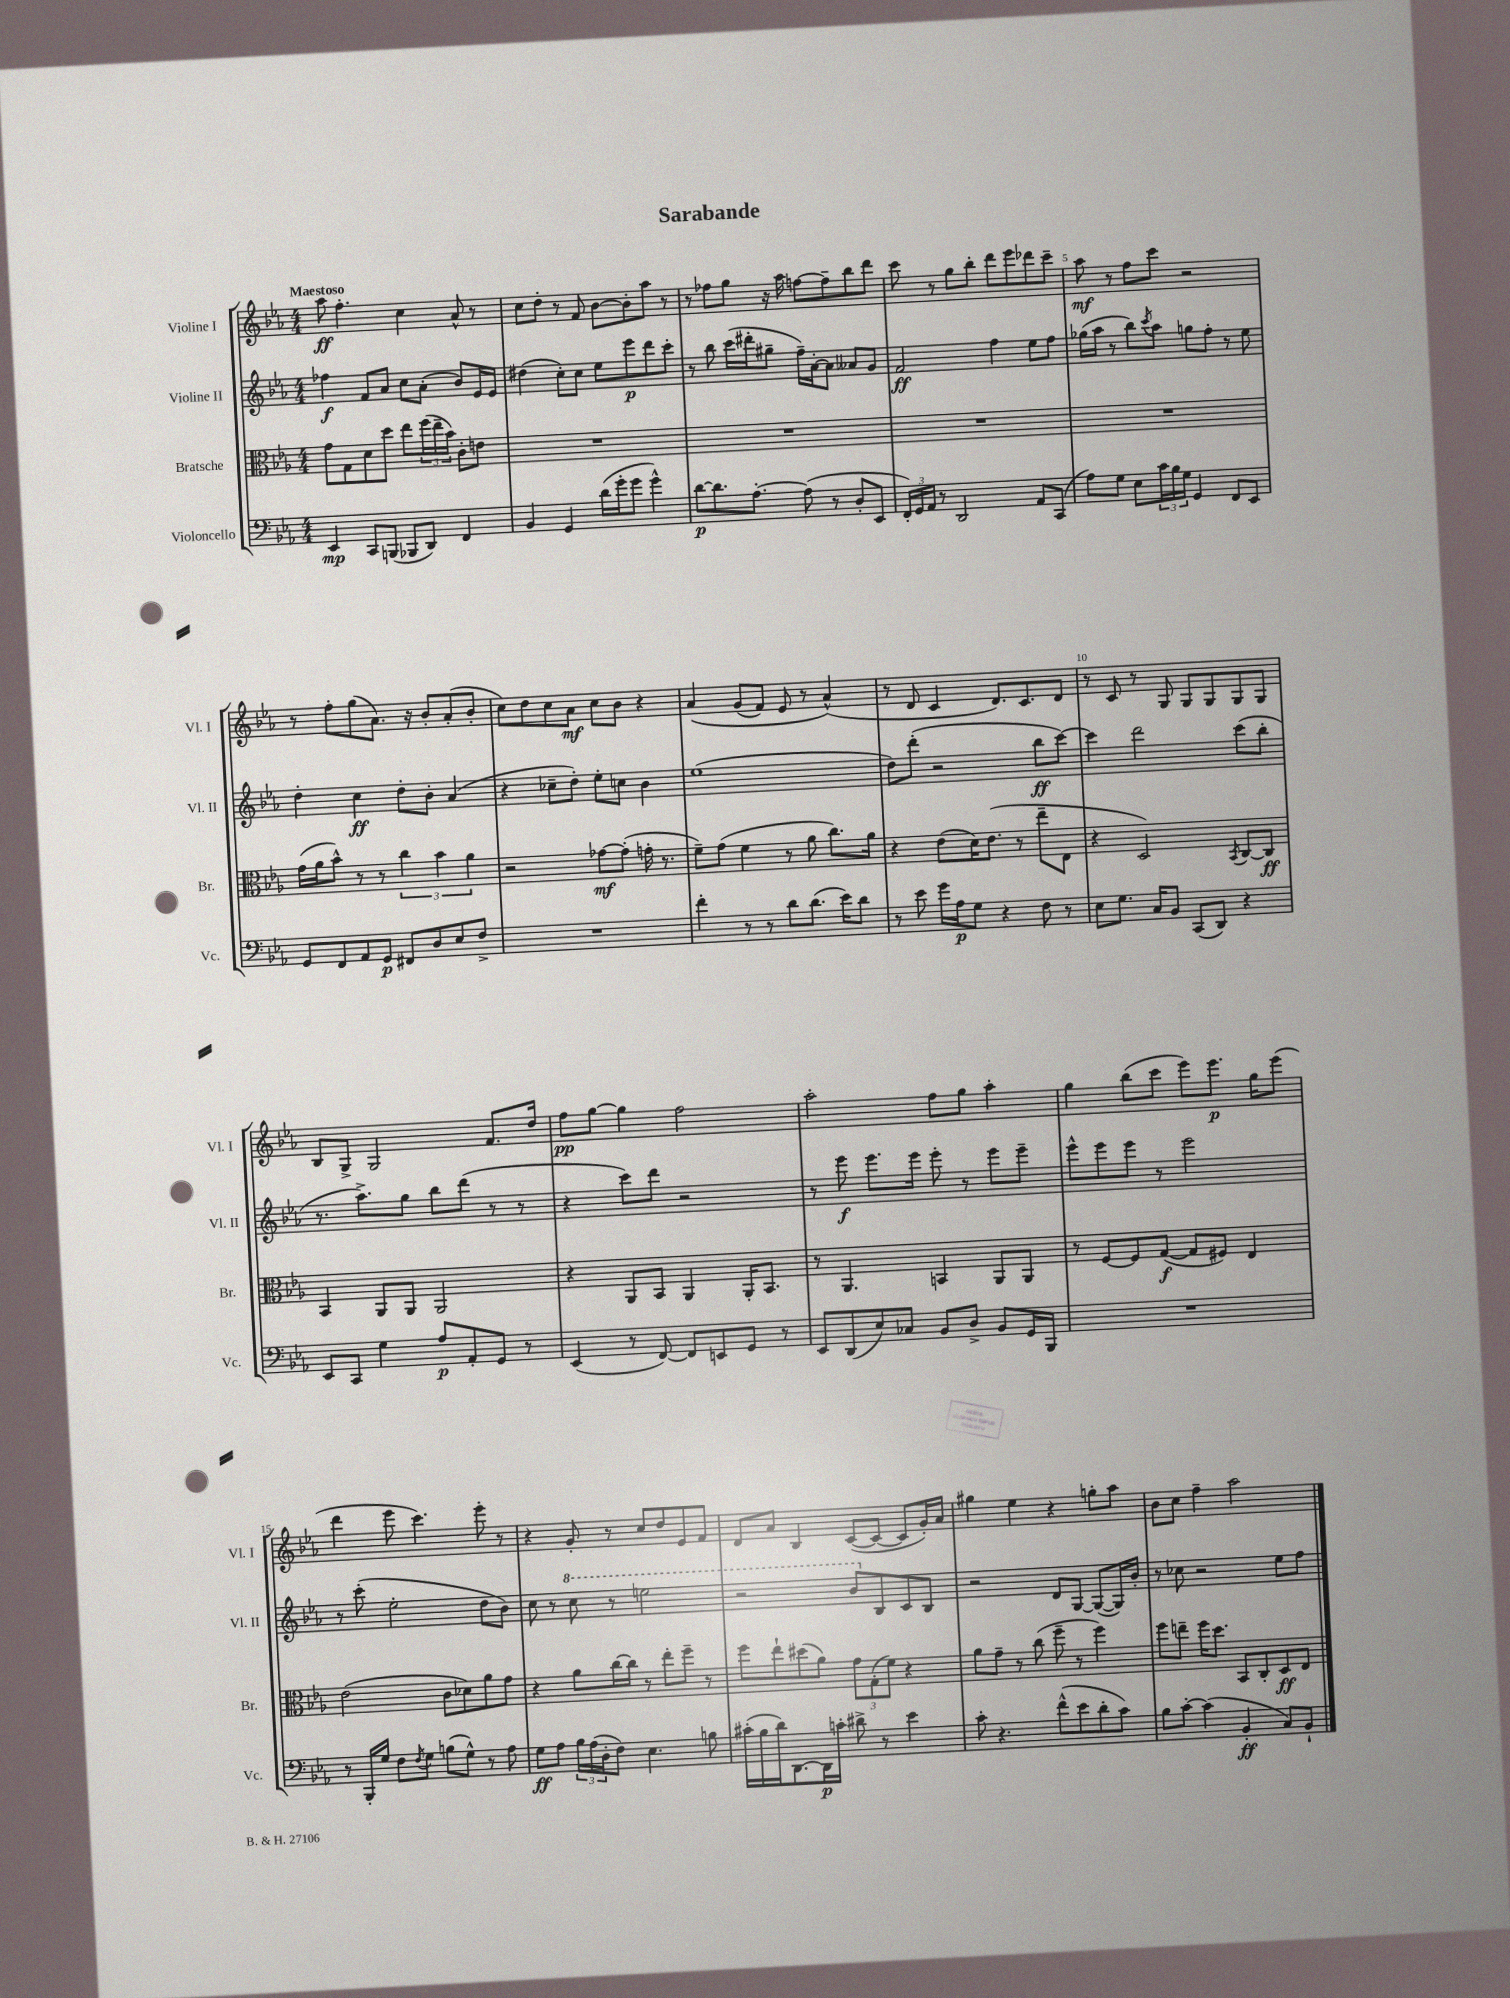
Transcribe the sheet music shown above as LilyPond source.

\header { title = "Sarabande" }
<<
\new StaffGroup <<
\new Staff = "s0" \with { instrumentName = "Violine I" shortInstrumentName = "Vl. I" } {
    \clef treble \key ees \major \numericTimeSignature \time 4/4 \tempo "Maestoso"
    aes''8\ff f''4.-. c''4 aes'8-^ r8 |
    c''8 d''8-. r8 f'8 bes'8~ bes'8-. aes''8 r8 |
    r8 fes''8 g''8 r16 aes''16 f''8~ f''8-- bes''8 d'''8 |
    c'''8 r8 g''8 bes''8-. d'''8 ees'''8 des'''8 c'''8-- |
    aes''8\mf r8 f''8 c'''8 r2 |
    r8 f''8-. g''8( aes'8.) r16 bes'8-. aes'8-.( bes'8-. |
    c''8) d''8 c''8 aes'8\mf c''8 bes'8 r4 |
    aes'4\( g'8( f'8) ees'8 r8 aes'4-^(\) |
    r8 d'8 c'4 d'8.) c'8. d'8 |
    r8 c'8 r8 g8 g8 g8 g8 g8 |
    bes8 g8-> g2 f'8. d''16 |
    f''8\pp g''8~ g''4 f''2 |
    aes''2-. f''8 g''8 aes''4-. |
    g''4 bes''8( c'''8 ees'''8) ees'''8.\p g''16 ees'''8( |
    d'''4 ees'''8 c'''4.) ees'''8-. r8 |
    r4 g'8-. r8 c''8 d''8 ees'8 f'8 |
    d'8 aes'8 bes4 c'8~( c'8~ c'8 g'16-.) aes'16 |
    gis''4 ees''4 r4 g''8-. aes''8 |
    bes'8 c''8 f''4-- aes''2 \bar "|." |
}
\new Staff = "s1" \with { instrumentName = "Violine II" shortInstrumentName = "Vl. II" } {
    \clef treble \key ees \major \numericTimeSignature \time 4/4
    fes''4\f f'8 aes'8 c''8 aes'8-.( bes'8) ees'16 ees'16 |
    dis''4( c''8-.) c''8 ees''8 ees'''8\p d'''8 c'''8-. |
    r8 bes''8 c'''16( dis'''16-. gis''8-- f''16--) aes'16~-. aes'8 aeses'8 g'8 |
    f'2\ff f''4 ees''8 f''8 |
    ges''16( aes''16 r8 bes''8) \acciaccatura { c'''8 } aes''8 g''8 f''8-. r8 ees''8 |
    d''4-. c''4\ff d''8-. bes'8-. aes'4( |
    r4 ces''8-- d''8-.) ees''8-. c''8 bes'4 |
    ees''1( |
    d''8) d'''8-.( r2 bes''8\ff c'''8~) |
    c'''4 d'''2 c'''8( bes''8-. |
    r8. aes''8.->) g''8 bes''8 d'''8( r8 r8 |
    r4 c'''8) d'''8 r2 |
    r8 ees'''8\f ees'''8. ees'''16 ees'''8-. r8 ees'''8 ees'''8-- |
    ees'''8-^ ees'''8 ees'''8 r8 ees'''2 |
    r8 c'''8-.( ees''2-. d''8 bes'8) |
    c''8 r8 \ottava #1 c'''8 r8 e'''2 |
    r2 bes''8 \ottava #0 bes8 c'8 bes8 |
    r2 d'8 g8~ g8~( g16) bes'16-. |
    r8 ces''8 r2 ees''8 f''8 \bar "|." |
}
\new Staff = "s2" \with { instrumentName = "Bratsche" shortInstrumentName = "Br." } {
    \clef alto \key ees \major \numericTimeSignature \time 4/4
    g'8 g8 d'8 d''8 ees''8 \tuplet 3/2 { f''16( ees''16-- bes'16) } c'8-. e'8 |
    R1 |
    R1 |
    R1 |
    R1 |
    g'16( aes'16 bes'8-^) r8 r8 \tuplet 3/2 { c''4 bes'4 aes'4 } |
    r2 ges'8~\mf ges'8-.( g'16-. r8. |
    f'8--) g'8( f'4 r8 aes'8 c''8.) aes'16 |
    r4 ees'8( d'16) ees'8.( r8 ees''8-- ees8 |
    r4 d2) \acciaccatura { bes,8 } c8~ c8\ff |
    bes,4 aes,8 aes,8 aes,2 |
    r4 aes,8 bes,8 aes,4 aes,16-. bes,8. |
    r8 aes,4. b,4 aes,8 aes,8 |
    r8 f8~ f8 g8~\f( g8 fis8) ees4 |
    ees'2( c'8 des'8) aes'8 g'8 |
    r4 aes'8 c''16~ c''16 r8 ees''8-. f''8-- r8 |
    f''8 ees''8-! dis''8( aes'8) \tuplet 3/2 { g'8 g8-.( f'8) } r4 |
    aes'8 g'8-- r8 c''8( f''8-- r8 f''4) |
    f''8 e''8-- f''16 d''8. bes,8 c8-. d8\ff ees8 \bar "|." |
}
\new Staff = "s3" \with { instrumentName = "Violoncello" shortInstrumentName = "Vc." } {
    \clef bass \key ees \major \numericTimeSignature \time 4/4
    ees,4\mp c,8 b,,8( bes,,8 d,8) f,4 |
    bes,4 g,4 d'16( g'16-. g'8 g'4-^) |
    d'8~\p d'8. aes8.~-. aes8( r8 d8-. ees,8 |
    \tuplet 3/2 { f,16-.) g,16 aes,16 } r8 d,2 aes,8 c,8( |
    aes8) g8 ees8 \tuplet 3/2 { c'16 bes16 g16 } g,4 f,8 ees,8 |
    g,8 f,8 aes,8 g,8\p fis,8 d8 ees8 f8-> |
    R1 |
    f'4-. r8 r8 d'8 d'8.( ees'16) d'8 |
    r8 ees'8 g'16 aes16\p g8 r4 f8 r8 |
    ees8 g8. c16 bes,8 c,8( d,8) r4 |
    ees,8 c,8 g4 aes8\p aes,8-. g,8 r8 |
    ees,4( r8 f,8~) f,8 e,8 g,8 r8 |
    ees,8 d,8( ees8) ces8 bes,8 d8-> bes,8 g,16 bes,,16 |
    R1 |
    r8 bes,,16-. g16 f8 \acciaccatura { f8 } g8 b8( g8-^) r8 aes8 |
    g8\ff aes8 \tuplet 3/2 { bes16 aes16( d16-. } f8) ees4. b8 |
    cis'16-.( bes16 d'16) d,8.~ d,16\p c'16-. dis'8-> r8 ees'4 |
    c'8-. r4. f'8-^( ees'8 d'8-. c'8) |
    bes8 c'8~-. c'4( bes,4-.\ff c8) bes,8-! \bar "|." |
}
>>
>>
\layout { \context { \Score \override BarNumber.break-visibility = ##(#f #t #t) barNumberVisibility = #(every-nth-bar-number-visible 5) } }
